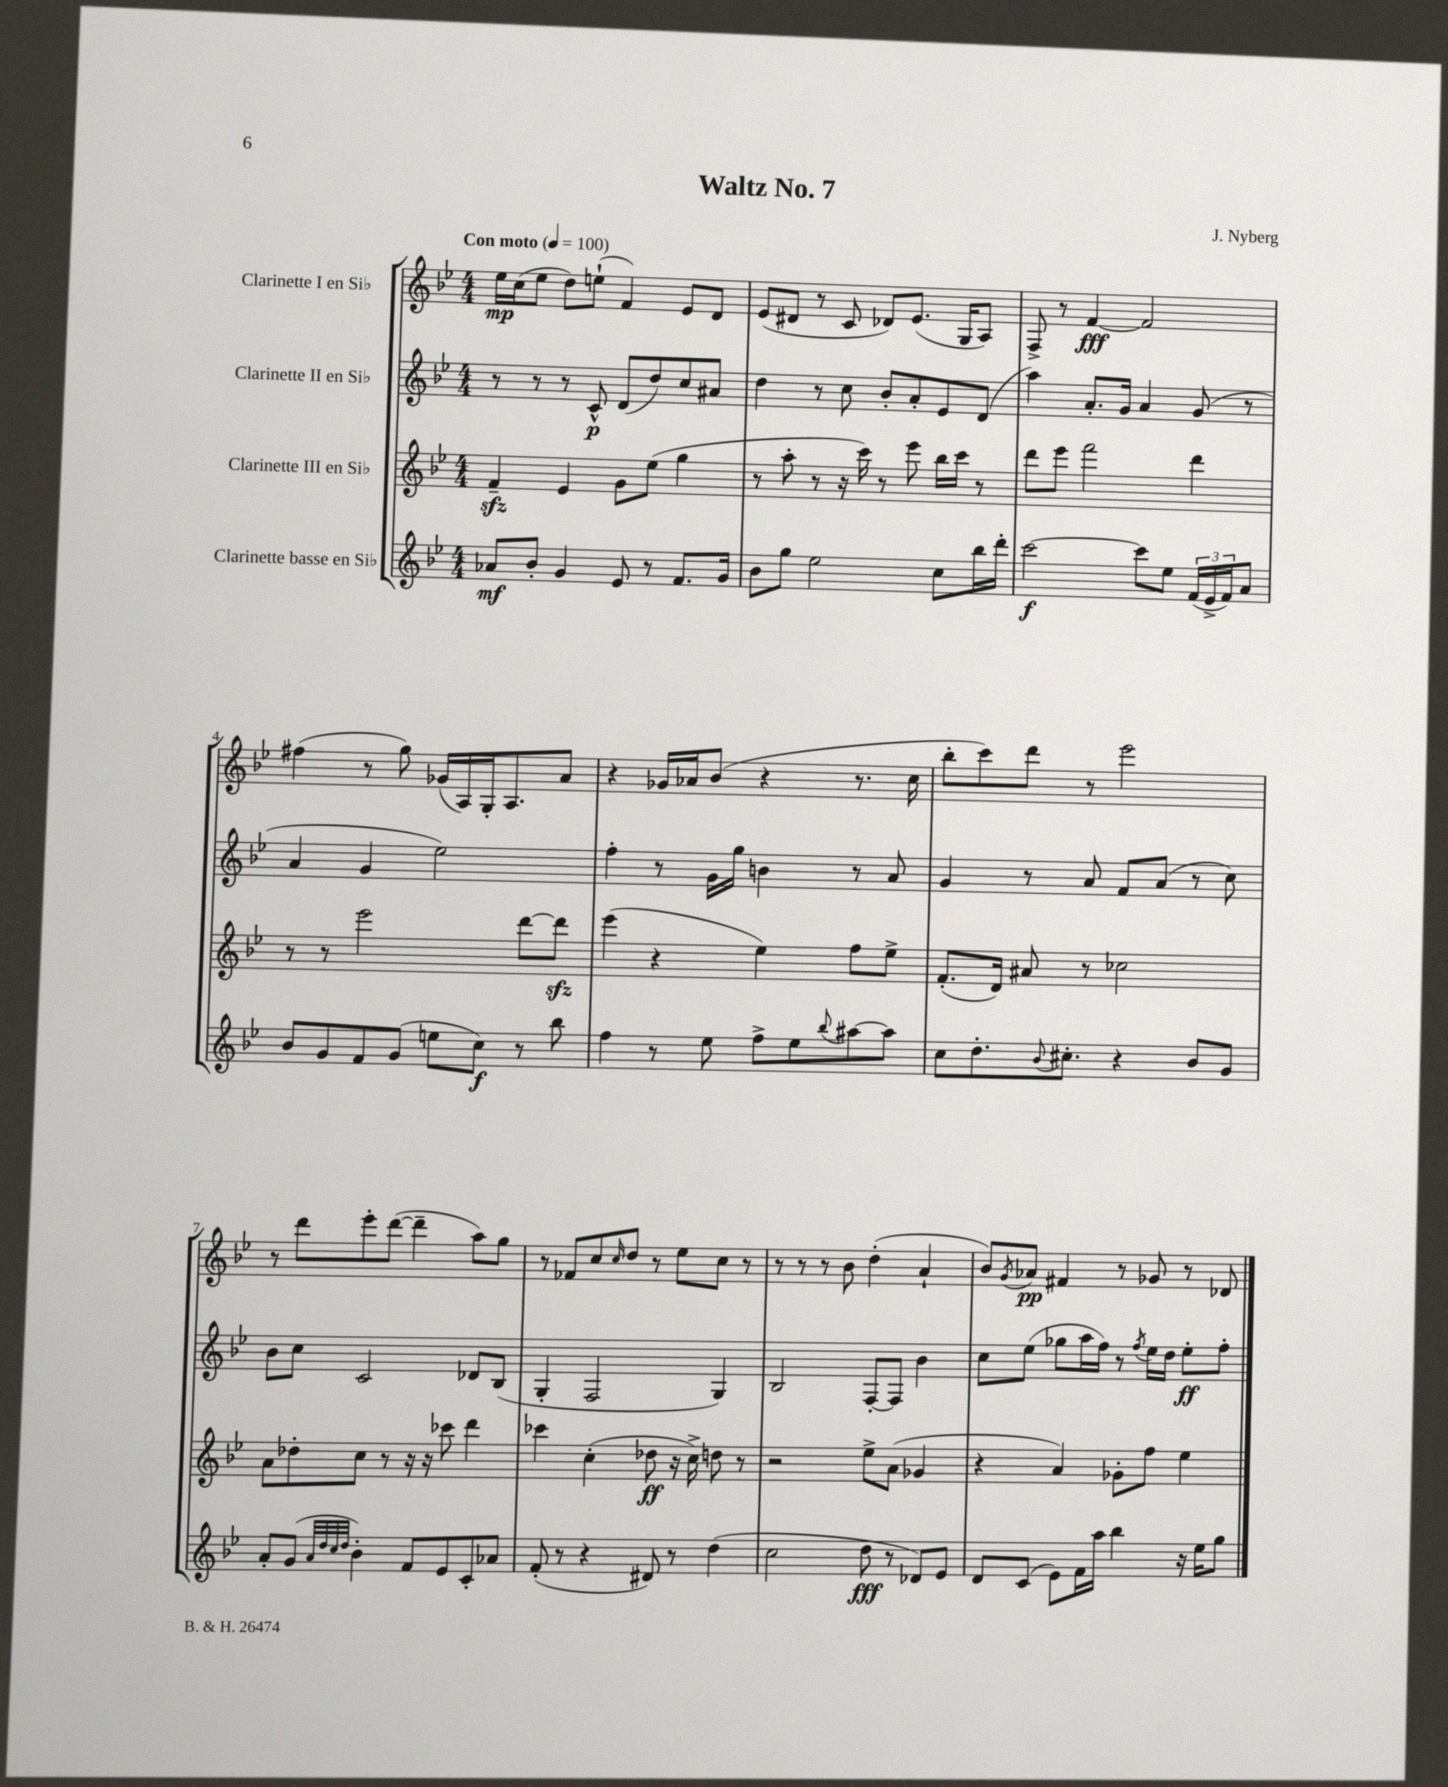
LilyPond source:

\header { title = "Waltz No. 7" composer = "J. Nyberg" }
<<
\new StaffGroup <<
\new Staff = "s0" \with { instrumentName = "Clarinette I en Sib" } {
    \clef treble \key bes \major \numericTimeSignature \time 4/4 \tempo "Con moto" 4 = 100
    ees''16\mp c''16( ees''8 d''8) e''8-!( f'4) ees'8 d'8 |
    ees'8( dis'8 r8 c'8 des'8) ees'8.( g16 a8) |
    f8-> r8 f'4~\fff f'2 |
    fis''4( r8 g''8) ges'16( a16) g16-. a8. a'8 |
    r4 ges'16 aes'16 bes'8( r4 r8. c''16 |
    bes''8-. c'''8) d'''8 r8 ees'''2 |
    r8 d'''8 ees'''8-. d'''8~( d'''4-- a''8) g''8 |
    r8 fes'8 c''8 \grace { c''16 } d''8 r8 ees''8 c''8 r8 |
    r8 r8 r8 bes'8 d''4-.( a'4-! |
    bes'8) \acciaccatura { g'8 } aes'8\pp fis'4 r8 ges'8 r8 des'8 \bar "|." |
}
\new Staff = "s1" \with { instrumentName = "Clarinette II en Sib" } {
    \clef treble \key bes \major \numericTimeSignature \time 4/4
    r8 r8 r8 c'8-^\p d'8( d''8) c''8 ais'8 |
    d''4 r8 c''8 bes'8-. a'8-. ees'8 d'8( |
    a''4) a'8.-. g'16 a'4 g'8( r8 |
    a'4 g'4 ees''2) |
    f''4-. r8 g'16 g''16 b'4 r8 a'8 |
    g'4 r8 a'8 f'8 a'8( r8 c''8) |
    bes'8 c''8 c'2 des'8 bes8( |
    g4-. f2 g4) |
    bes2 f8~-. f8 bes'4 |
    c''8 ees''8( ges''8 a''16 f''16) r8 \acciaccatura { f''8 } ees''16 d''16 ees''8-.\ff f''8-. \bar "|." |
}
\new Staff = "s2" \with { instrumentName = "Clarinette III en Sib" } {
    \clef treble \key bes \major \numericTimeSignature \time 4/4
    f'4--\sfz ees'4 g'8 ees''8( g''4 |
    r8 a''8-. r8 r16 c'''16) r8 ees'''8 bes''16 c'''16 r8 |
    d'''8 ees'''8 f'''2 d'''4 |
    r8 r8 ees'''2 d'''8~ d'''8\sfz |
    ees'''4( r4 ees''4) f''8 ees''8-> |
    f'8.-.( d'16) ais'8 r8 ces''2 |
    a'8 des''8-. c''8 r8 r16 r16 ces'''8 d'''4 |
    ces'''4 c''4-.( des''8\ff r16 c''16->) d''8 r8 |
    r2 ees''8-> a'8( ges'4 |
    r4 a'4) ges'8-. f''8 ees''4 \bar "|." |
}
\new Staff = "s3" \with { instrumentName = "Clarinette basse en Sib" } {
    \clef treble \key bes \major \numericTimeSignature \time 4/4
    aes'8\mf bes'8-. g'4 ees'8 r8 f'8. g'16 |
    bes'8 g''8 ees''2 c''8 bes''16 d'''16-. |
    c'''2~\f c'''8 ees''8 \tuplet 3/2 { f'16( ees'16-> f'16) } a'8 |
    bes'8 g'8 f'8 g'8( e''8 c''8\f) r8 bes''8 |
    f''4 r8 ees''8 f''8-> ees''8 \appoggiatura { bes''8 } ais''8~ ais''8 |
    c''8 d''8.-. \appoggiatura { bes'8 } cis''8.-. r4 bes'8 g'8 |
    a'8-. g'8( \grace { a'32 d''32 c''32 d''32 } bes'4-.) f'8 ees'8 c'8-. aes'8 |
    f'8-.( r8 r4 dis'8) r8 d''4( |
    c''2 d''8\fff r8 des'8) ees'8 |
    d'8 c'8( ees'8) f'16 a''16 bes''4 r16 ees''16 g''8 \bar "|." |
}
>>
>>
